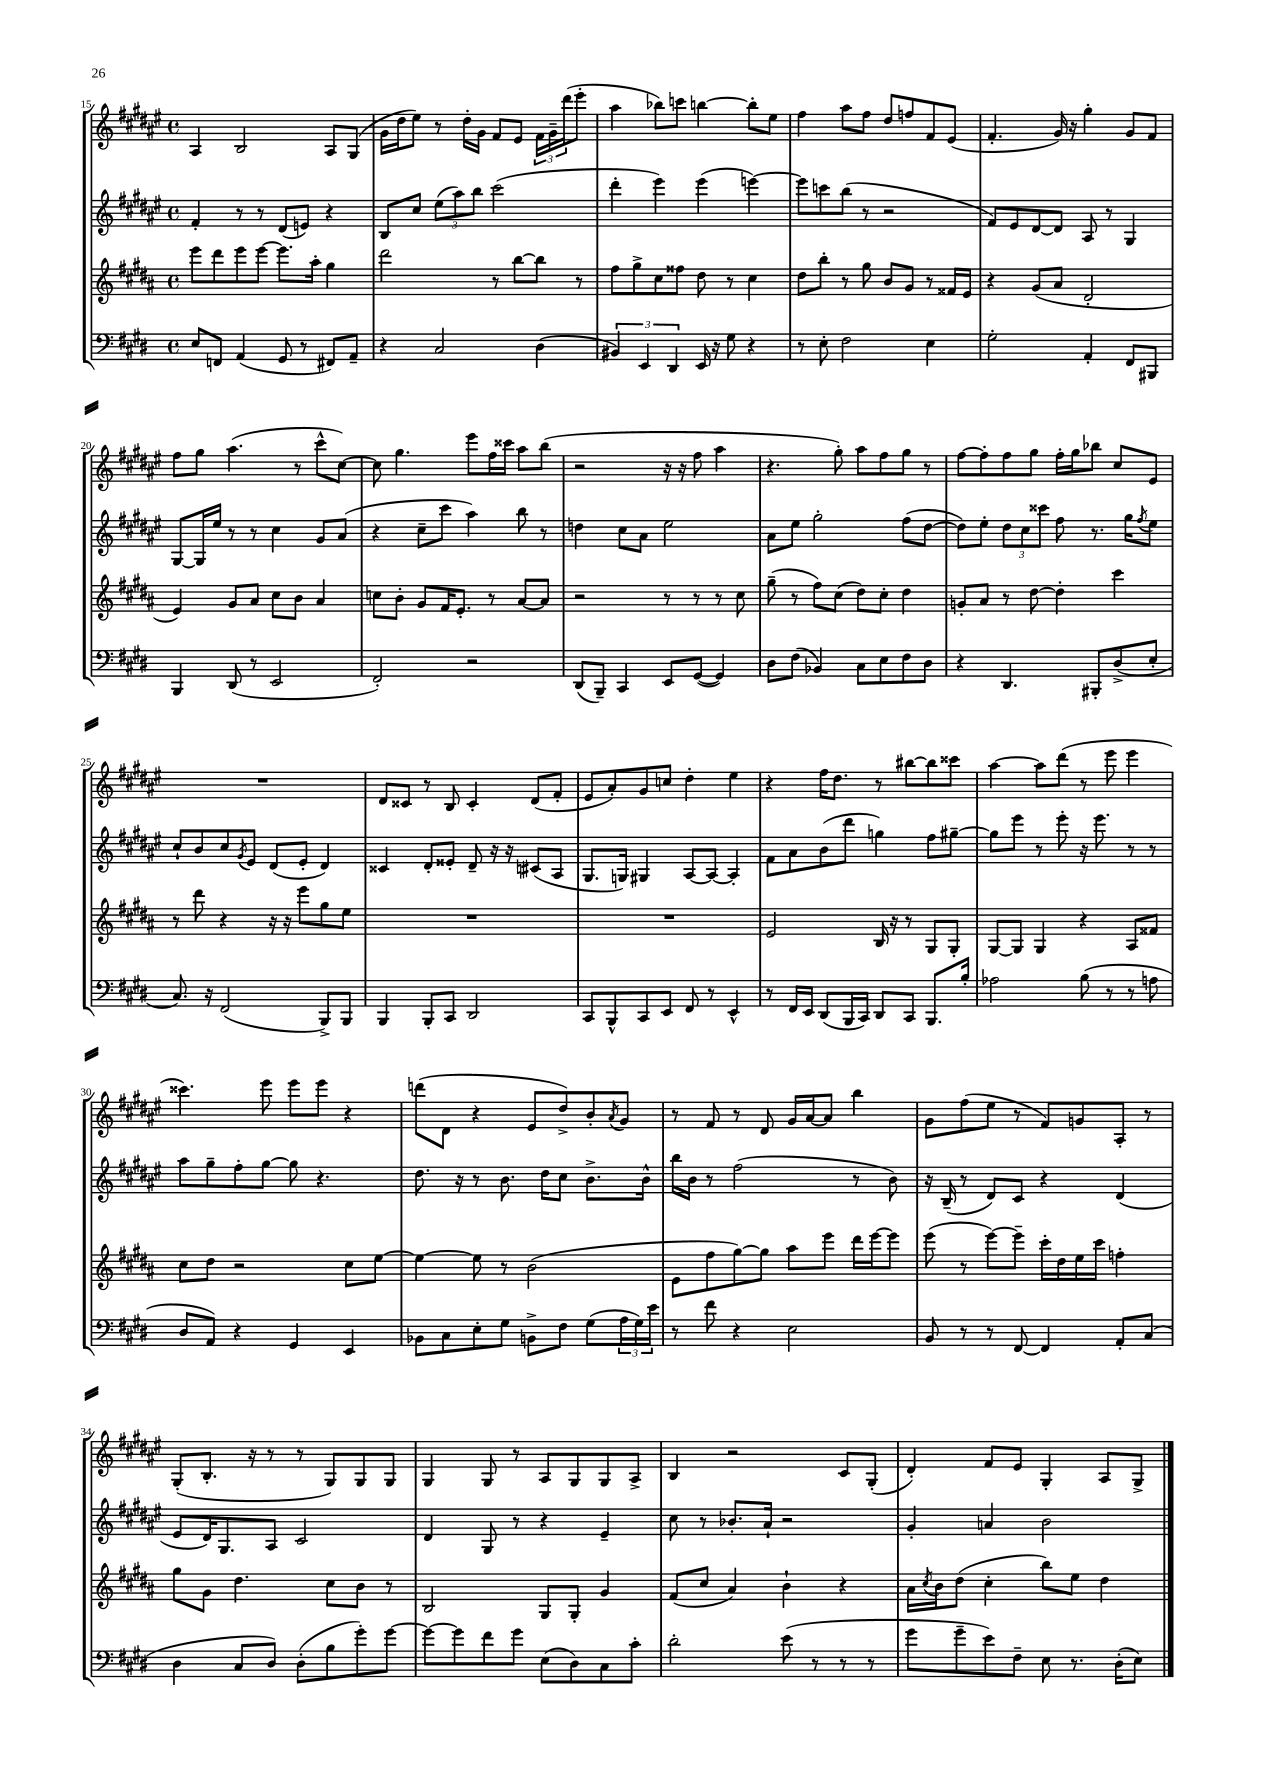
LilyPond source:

<<
\new StaffGroup <<
\new Staff = "s0" {
    \clef treble \key fis \major \defaultTimeSignature \time 4/4
    ais4 b2 ais8 gis8( |
    gis'16 dis''16 eis''8) r8 dis''16-. gis'16 fis'8 eis'8 \tuplet 3/2 { fis'16 gis'16-- dis'''16( } eis'''8-. |
    ais''4 bes''8) c'''8 b''4~ b''8-. eis''8 |
    fis''4 ais''8 fis''8 dis''8 f''8 fis'8 eis'8( |
    fis'4.-. gis'16) r16 gis''4-. gis'8 fis'8 |
    fis''8 gis''8 ais''4.( r8 cis'''8-^ cis''8~) |
    cis''8 gis''4. eis'''8 fis''16 cisis'''16 ais''8 b''8( |
    r2 r16 r16 fis''8 ais''4 |
    r4. gis''8-.) ais''8 fis''8 gis''8 r8 |
    fis''8~ fis''8-. fis''8 gis''8 fis''16-. gis''16 bes''8 cis''8 eis'8 |
    R1 |
    dis'8 cisis'8 r8 b8 cisis'4-. dis'8( fis'8-. |
    eis'8 ais'8-.) gis'8 c''8 dis''4-. eis''4 |
    r4 fis''16 dis''8. r8 bis''8~ bis''8 cisis'''8 |
    ais''4~ ais''8 dis'''8( r8 eis'''8 eis'''4 |
    cisis'''4.) eis'''8 eis'''8 eis'''8 r4 |
    d'''8( dis'8 r4 eis'8 dis''8->) b'8-. \acciaccatura { ais'8 } gis'8 |
    r8 fis'8 r8 dis'8 gis'16 ais'16~ ais'8 b''4 |
    gis'8 fis''8( eis''8 r8 fis'8) g'8 ais8-. r8 |
    gis8-.( b8.-. r16 r8 r8 gis8) gis8 gis8 |
    gis4 gis8 r8 ais8 gis8 gis8 ais8-> |
    b4 r2 cis'8 gis8-.( |
    dis'4-.) fis'8 eis'8 gis4-. ais8 gis8-> \bar "|." |
}
\new Staff = "s1" {
    \clef treble \key fis \major \defaultTimeSignature \time 4/4
    fis'4-. r8 r8 dis'8( e'8) r4 |
    b8 cis''8 \tuplet 3/2 { eis''8( ais''8) b''8 } cis'''2( |
    dis'''4-. eis'''4) eis'''4( e'''4~) |
    e'''8 c'''8 b''8( r8 r2 |
    fis'8) eis'8 dis'8~ dis'8 ais8 r8 gis4 |
    gis8~ gis16 eis''16 r8 r8 cis''4 gis'8 ais'8( |
    r4 cis''8-- cis'''8 ais''4) b''8 r8 |
    d''4 cis''8 ais'8 eis''2 |
    ais'8 eis''8 gis''2-. fis''8( dis''8~ |
    dis''8) eis''8-. \tuplet 3/2 { dis''8 cis''8 cisis'''8 } fis''8 r8. gis''16 \acciaccatura { fis''8 } eis''8 |
    cis''8-! b'8 cis''8 \acciaccatura { gis'8 } eis'8 dis'8( eis'8-. dis'4) |
    cisis'4 dis'8-. eisis'8-. dis'8-- r16 r16 cis'8( ais8 |
    gis8. g16) gis4 ais8~ ais8~ ais4-. |
    fis'8 ais'8 b'8( dis'''8 g''4) fis''8 gis''8~-- |
    gis''8 eis'''8 r8 eis'''8-. r16 eis'''8. r8 r8 |
    ais''8 gis''8-- fis''8-. gis''8~ gis''8 r4. |
    dis''8. r16 r8 b'8. dis''16 cis''8 b'8.-> b'16-^ |
    b''16 b'16 r8 fis''2( r8 b'8) |
    r16 b16--( r8 dis'8) cis'8 r4 dis'4( |
    eis'8 dis'16) gis8. ais8 cis'2 |
    dis'4 gis8 r8 r4 eis'4-- |
    cis''8 r8 bes'8.-. ais'16-! r2 |
    gis'4-. a'4 b'2 \bar "|." |
}
\new Staff = "s2" {
    \clef treble \key b \major \defaultTimeSignature \time 4/4
    e'''8 dis'''8 e'''8 e'''8~ e'''8. ais''16-. gis''4 |
    dis'''2 r8 b''8~ b''8 r8 |
    fis''8 gis''8-> cis''8 fisis''8 dis''8 r8 cis''4 |
    dis''8 b''8-. r8 gis''8 b'8 gis'8 r8 fisis'16 e'16 |
    r4 gis'8( ais'8 dis'2-. |
    e'4) gis'8 ais'8 cis''8 b'8 ais'4 |
    c''8 b'8-. gis'8 fis'16 e'8.-. r8 ais'8~ ais'8 |
    r2 r8 r8 r8 cis''8 |
    gis''8--( r8 fis''8) cis''8( dis''8) cis''8-. dis''4 |
    g'8-. ais'8 r8 dis''8~ dis''4-. cis'''4 |
    r8 dis'''8 r4 r16 r16 e'''8 gis''8 e''8 |
    R1 |
    R1 |
    e'2 b16 r16 r8 gis8 gis8-. |
    gis8~ gis8 gis4 r4 ais8 fisis'8 |
    cis''8 dis''8 r2 cis''8 e''8~ |
    e''4~ e''8 r8 b'2( |
    e'8 fis''8 gis''8~) gis''8 ais''8 e'''8 dis'''16 e'''16~ e'''8 |
    e'''8( r8 e'''8~) e'''8-- cis'''16-. dis''16 e''16 cis'''16 f''4-. |
    gis''8 gis'8 dis''4. cis''8 b'8 r8 |
    b2 gis8 gis8-. gis'4 |
    fis'8( cis''8 ais'4) b'4-! r4 |
    ais'16 \acciaccatura { cis''8 } b'16 dis''8( cis''4-. b''8) e''8 dis''4 \bar "|." |
}
\new Staff = "s3" {
    \clef bass \key e \major \defaultTimeSignature \time 4/4
    e8 f,8 a,4( gis,8 r8 fis,8) a,8-- |
    r4 cis2 dis4( |
    \tuplet 3/2 { bis,4) e,4 dis,4 } e,16 r16 gis8 r4 |
    r8 e8-. fis2 e4 |
    gis2-. a,4-. fis,8 bis,,8 |
    b,,4 dis,8( r8 e,2 |
    fis,2-.) r2 |
    dis,8( b,,8--) cis,4 e,8 gis,8~( gis,4) |
    dis8 fis8( bes,4) cis8 e8 fis8 dis8 |
    r4 dis,4. bis,,8-. dis8->( e8-. |
    cis8.) r16 fis,2( b,,8->) b,,8 |
    b,,4 b,,8-. cis,8 dis,2 |
    cis,8 b,,8-^ cis,8 e,8 fis,8 r8 e,4-^ |
    r8 fis,16 e,16 dis,8( b,,16 cis,16) dis,8 cis,8 b,,8. b16-. |
    aes2 b8( r8 r8 a8 |
    dis8 a,8) r4 gis,4 e,4 |
    bes,8 cis8 e8-. gis8 b,8-> fis8 gis8( \tuplet 3/2 { a16 gis16) e'16 } |
    r8 fis'8 r4 e2 |
    b,8 r8 r8 fis,8~ fis,4 a,8-. cis8( |
    dis4 cis8 dis8) dis8-.( b8 gis'8-.) gis'8~ |
    gis'8~ gis'8 fis'8 gis'8 e8( dis8) cis8 cis'8-. |
    dis'2-. e'8( r8 r8 r8 |
    gis'8 gis'8-- e'8) fis8-- e8 r8. dis16-.( e8) \bar "|." |
}
>>
>>
\layout { \context { \Score currentBarNumber = #15 } }
